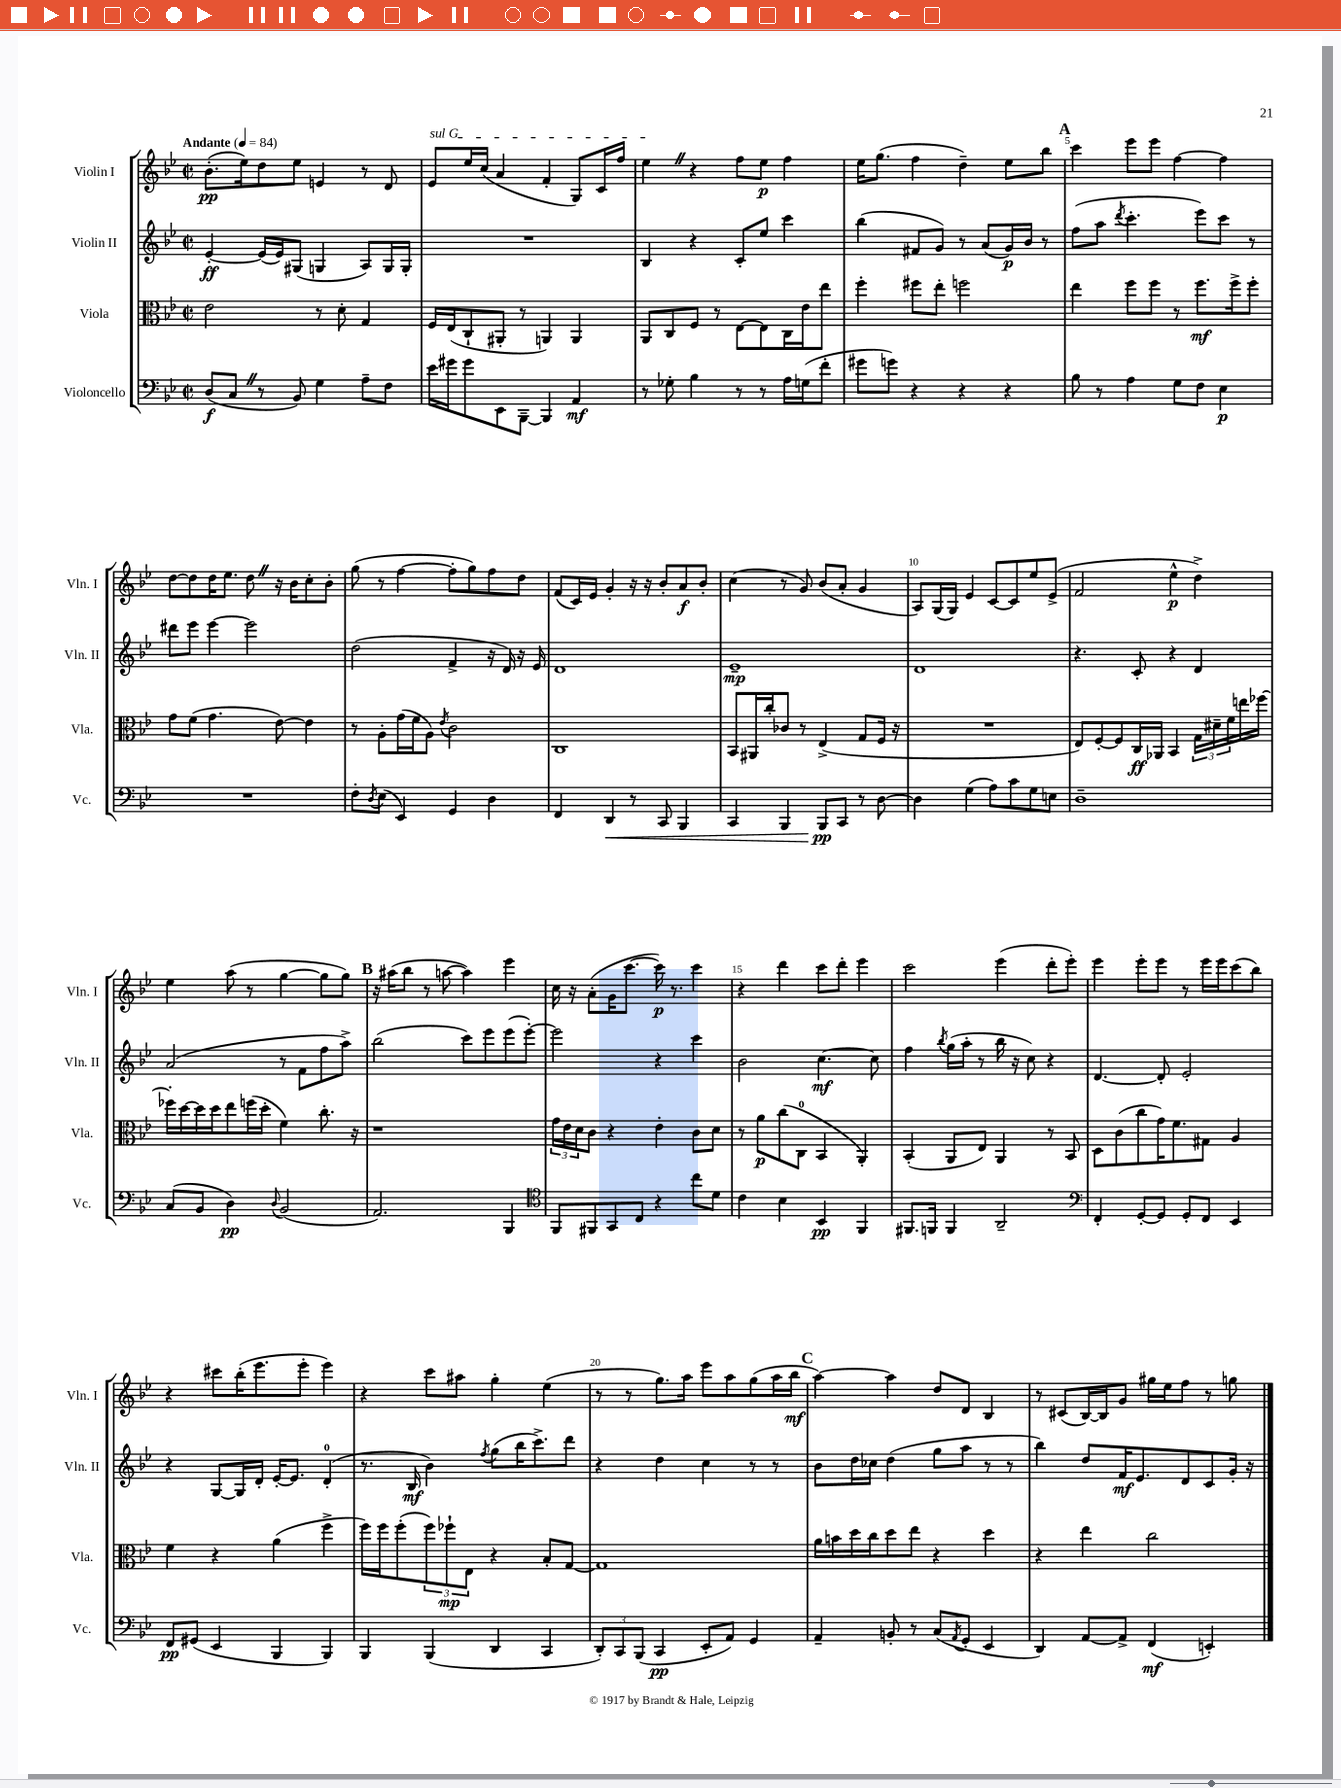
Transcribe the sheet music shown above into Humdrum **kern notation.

**kern	**kern	**kern	**kern
*staff4	*staff3	*staff2	*staff1
*clefF4	*clefC3	*clefG2	*clefG2
*k[b-e-]	*k[b-e-]	*k[b-e-]	*k[b-e-]
*M2/2	*M2/2	*M2/2	*M2/2
*met(c|)	*met(c|)	*met(c|)	*met(c|)
*MM84	*MM84	*MM84	*MM84
(8D/L	2e-\	[4e-'/	(8.b-'\L
8C/J	.	.	.
.	.	.	16ee-\k)
8r	.	(16e-/]LL	8dd\
.	.	16e-/J)	.
8BB-/)	.	(8G#/J	8ee-\J
4G\	8r	4G/	4e/
.	8d'\	.	.
8A~\L	4G/	8A/L)	8r
8F\J	.	16G/L	8d/
.	.	16G'/JJ	.
=	=	=	=
16e-\LL	16F/LL	1r	8e-/L
16g#\J	(16E-/J	.	.
8g#\	8C`/	.	16ee-/L
.	.	.	(16cc/JJ
8EE-\	8AA#'/J	.	4a/
[8BBB-~\J	8r	.	.
4BBB-/]	4AA/)	.	4f'/
4AA/	4AA/	.	8G/L)
.	.	.	16c/L
.	.	.	16ff/JJ
=	=	=	=
8r	8AA/L	4B-/	4ee-\
8G-'\	8C/	.	.
4B-\	8F/J	4r	4r
.	8r	.	.
8r	[8E-\L	8c'/L	8ff\L
8r	8E-\]	8ee-/J	8ee-\J
16A\LL	16C\L	4ccc\	4ff\
(16G\J	16e-\J	.	.
8f'\J	8ee-\J	.	.
=	=	=	=
8g#\L	4ff'\	(4bb-\	16ee-\LK
.	.	.	(8.gg\J
8g\J)	.	.	.
4r	8ff#\L	8f#/L	4ff\
.	8ee-'\J	8g/J)	.
4r	2ff\	8r	4dd~\)
.	.	(8a/L	.
4r	.	16g/L)	8ee-\L
.	.	16b-/JJ	.
.	.	8r	8bb-\J
=	=	=	=
8B-\	4ee-\	(8ff\L	4ccc\
8r	.	8aa\J	.
.	.	8qddd/	.
4A\	8ff\L	4.ccc'\	8eee-\L
.	8ff\J	.	8eee-\J
8G\L	8r	.	[4ff\
8F\J	8.ff\L	8eee-\L)	.
4E-\	.	8ccc\J	4ff\]
.	16ff^\k	.	.
.	8ff'\J	8r	.
=	=	=	=
1r	8g\L	8ddd#\L	[8dd\L
.	(8f\J	8eee-\J	8dd\]
.	4.g\	[4eee-\	16dd\K
.	.	.	8.ee-\J
.	.	2eee-\]	8dd\
.	[8e-\)	.	16r
.	.	.	16b-\LK
.	4e-\]	.	8cc'\
.	.	.	8b-'\J
=	=	=	=
8F'\L	8r	(2dd\	(8gg\
8qD/	.	.	.
(8E-\J	8A'\L	.	8r
4EE-/)	(16g\L	.	[4ff\
.	16f\J	.	.
.	8A\J)	.	.
.	8qe-/	.	.
4GG/	2c\	4f^/	8ff'\]L
.	.	.	8gg\)
4D\	.	16r	8ff\
.	.	16d/)	.
.	.	16r	8dd\J
.	.	16e-/	.
=	=	=	=
4FF/	1C	1d	(8f/L
.	.	.	16c/L)
.	.	.	16e-/JJ
4DD/	.	.	4g'/
8r	.	.	16r
.	.	.	16r
8CC/	.	.	8b-'/L
4BBB-/	.	.	8a/
.	.	.	8b-'/J
=	=	=	=
4CC/	8BB-/L	1e-~	(4cc\
.	16AA#/L	.	.
.	16cc'/J	.	.
4BBB-/	8c-/J	.	8r
.	8r	.	8g/)
8BBB-/L	(4E-^/	.	(8b-/L
8CC/J	.	.	8a'/J
8r	8G/L	.	4g/
[8D\	16F/Jk	.	.
.	16r	.	.
=	=	=	=
4D\]	1r	1d	8A/L)
.	.	.	(16G/L
.	.	.	16G/JJ)
(4G\	.	.	4e-/
8A\L)	.	.	[8c/L
8c\	.	.	8c/]
8G\	.	.	8ee-/
8E\J	.	.	(8e-^/J
=	=	=	=
1D~	8E-/L)	4.r	2f/
.	[8F'/	.	.
.	8F/]	.	.
.	16C/L	8c'/	.
.	16AA-/JJ	.	.
.	4BB-/	4r	4ee-^^\
.	24G\LL	4d/	4dd^\)
.	24d#~\	.	.
.	24f\	.	.
.	16ee\	.	.
.	[16ff-\JJ	.	.
=	=	=	=
(8C/L	16ff-'\]LL	(2a/	4ee-\
.	[16dd\	.	.
8BB-/J	16dd\]	.	.
.	16dd\J	.	.
4D\)	8ee-\	.	(8aa\
.	(16ff\L	.	8r
.	16dd'\JJ	.	.
8qqD/	.	.	.
(2BB-/	4f\)	8r	[4gg\
.	.	8f\L	.
.	8.cc'\	8ff\	8gg\]L
.	.	8aa^\J)	8gg\J)
.	16r	.	.
=	=	=	=
2.AA/)	1r	(2bb-\	16r
.	.	.	(16aa#\LK
.	.	.	8bb-\J
.	.	.	8r
.	.	.	[8aa\
.	.	8ccc\L)	4aa\])
.	.	8eee-\	.
4BBB-/	.	(8eee-\	4eee-\
.	.	[8eee-'\J)	.
=	=	=	=
*clefC4	*	*	*
8FF/L	24g\LL	2eee-\]	16cc\
.	24e-\	.	.
.	.	.	16r
.	24d\J	.	.
8FF#/	8c\J	.	(8a'\L
8GG/	4r	.	16g\K
.	.	.	[8.ccc\J
8C/J	.	.	.
4r	4e-'\	4r	16ccc\])
.	.	.	8.r
8cc\L	8c\L	4ccc\	4ccc\
8d\J	8d\J	.	.
=	=	=	=
4c\	8r	2b-\	4r
.	8a\L	.	.
4B-\	(8cc\	.	4ddd\
.	8C\J	.	.
4BB-/	4BB-/	[4.cc\	8ccc\L
.	.	.	8ddd'\J
4FF/	4AA'/)	.	4eee-\
.	.	8cc\]	.
=	=	=	=
8.FF#/L	(4BB-'/	4ff\	2ccc\
16FF/Jk	.	.	.
.	.	8qbb-/	.
4FF/	8AA/L	(16gg\LL	.
.	.	16aa'\JJ	.
.	8E-/J)	8r	.
2AA~/	4AA/	16bb-\	(4eee-\
.	.	16r	.
.	.	8cc\)	.
.	8r	4r	8ddd'\L
.	8BB-/	.	8eee-'\J)
=	=	=	=
*clefF4	*	*	*
4FF'/	8D\L	[4.d/	4eee-\
.	(8c\	.	.
[8GG'/L	8cc\	.	8eee-'\L
8GG/]J	16g\K)	8d'/]	8eee-\J
.	8.f\	.	.
8GG'/L	.	2e-'/	8r
8FF/J	8G#\J	.	16eee-\LL
.	.	.	16eee-\J
4EE-/	4A/	.	(8ccc\
.	.	.	8bb-\J)
=	=	=	=
8FF/L	4f\	4r	4r
(8GG#/J	.	.	.
4EE-/	4r	[8G/L	8ccc#\L
.	.	16G/]L	(16bb-'\K
.	.	16d'/JJ	8.eee-\
4BBB-/	(4a\	[16e-'/LK	.
.	.	8.e-/]J	.
.	.	.	8eee-'\J
4BBB-/)	4ff^\	(4d'/	4eee-\)
=	=	=	=
4BBB-/	16ff\LL)	8.r	4r
.	16ff\J	.	.
.	(8ff'\	.	.
.	.	16B-/	.
(4BBB-/	12ff\)	4b-\)	8ccc\L
.	12ff-`\	.	.
.	.	.	8aa#\J
.	12E-\J	.	.
.	.	8qff/	.
4DD/	4r	(8gg\L	4gg'\
.	.	16bb-\K	.
.	.	8.ccc^\)	.
4CC/	8B-'/L	.	(4ee-\
.	[8G/J	8ddd\J	.
=	=	=	=
12DD'/L)	1G]	4r	8r
12CC/	.	.	.
.	.	.	8r
(12BBB-/J	.	.	.
4CC/	.	4dd\	8.gg\L)
.	.	.	16aa\Jk
8EE-'/L	.	4cc\	8eee-\L
8AA/J)	.	.	8aa\
4GG/	.	8r	(8gg\
.	.	8r	16aa\L
.	.	.	16bb-\JJ
=	=	=	=
4AA~/	16a\LL	8b-\L	[4aa\)
.	16b\	.	.
.	16dd\	16dd\L	.
.	16cc\J	16cc-\JJ	.
8BB'/	8dd\	(4dd\	4aa\]
8r	8ee-\J	.	.
(8C/L	4r	8gg\L	8dd/L
8qAA/	.	.	.
8GG'/J	.	8aa\J	8d/J
4EE-/	4dd\	8r	4B-/
.	.	8r	.
=	=	=	=
4DD/)	4r	4bb-\)	8r
.	.	.	(8c#/L
[8AA/L	4ee-\	8dd/L	[16B-/L)
.	.	.	16B-/]J
8AA^/]J	.	16f/K	8g/J
.	.	8.e-/	.
(4FF/	2cc\	.	16gg#\LL
.	.	.	16ee-\J
.	.	8d/	8ff\J
4EE'/)	.	8c/	8r
.	.	16g'/Jk	8gg\
.	.	16r	.
==	==	==	==
*-	*-	*-	*-
